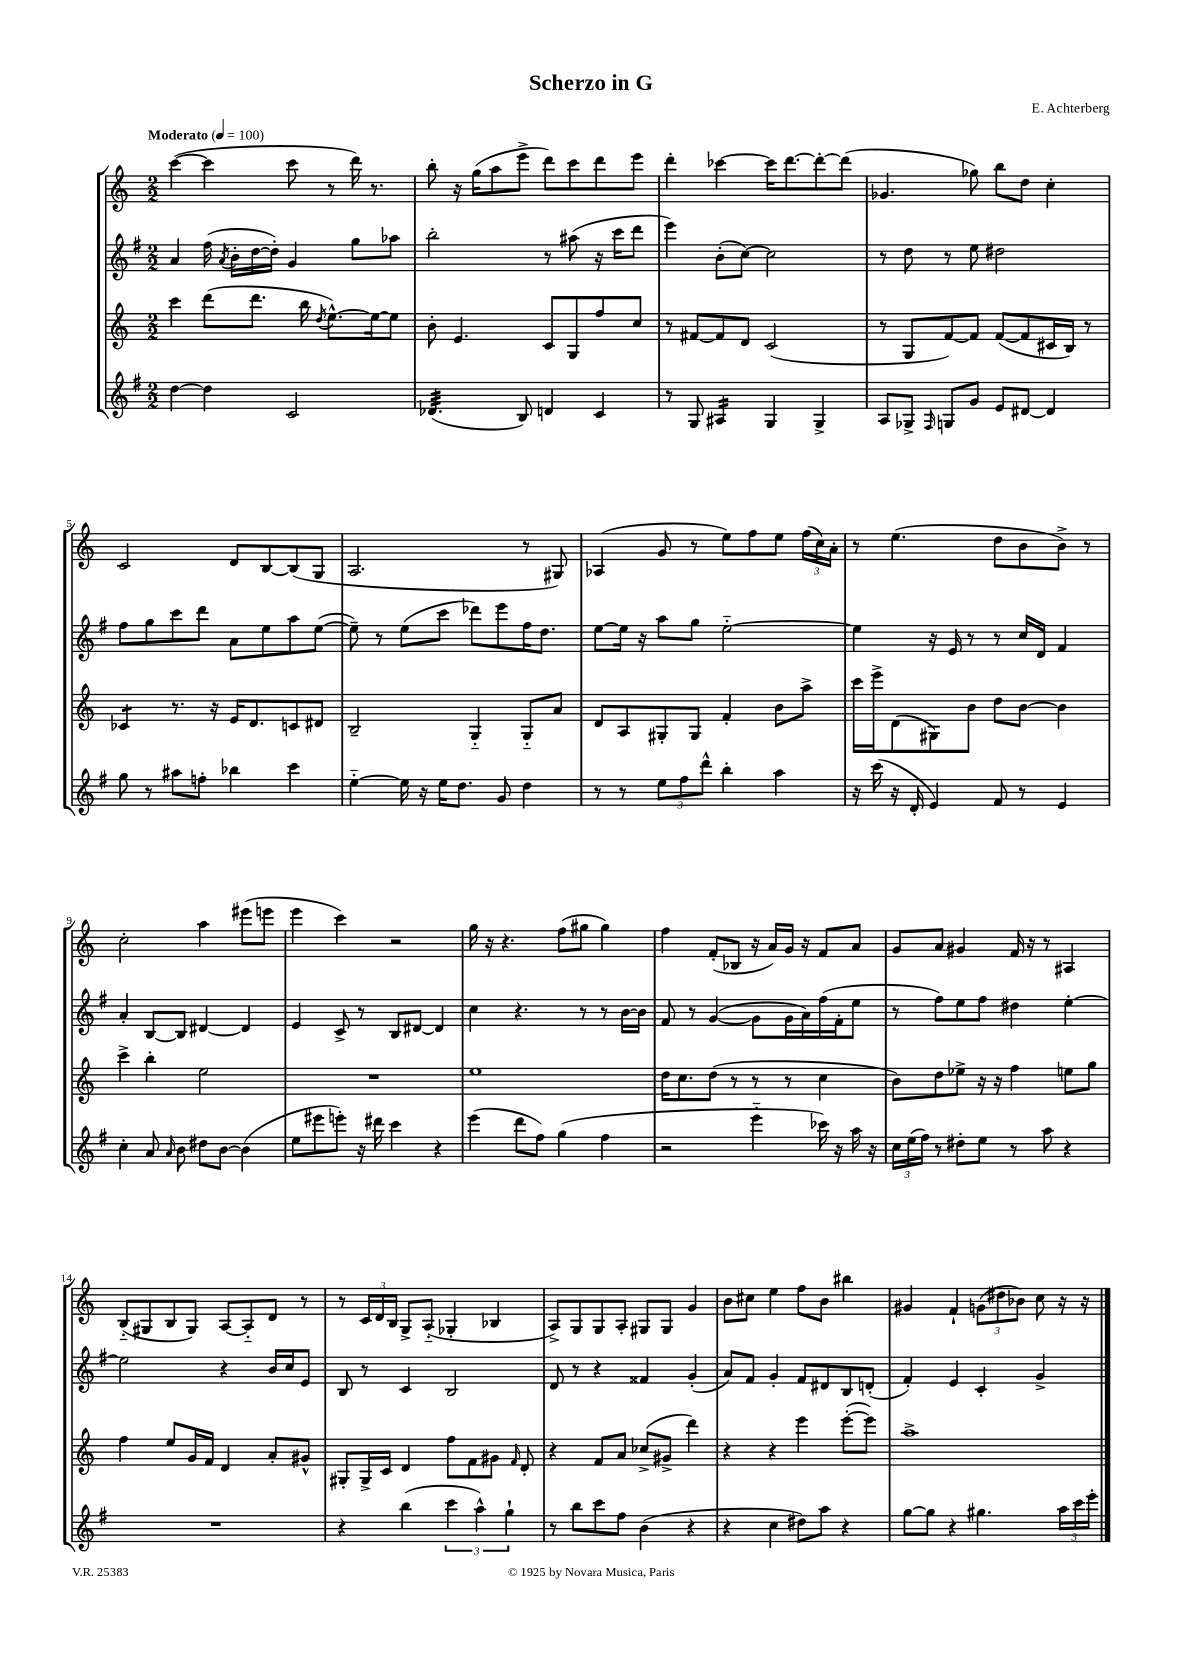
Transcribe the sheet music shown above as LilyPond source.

\header { title = "Scherzo in G" composer = "E. Achterberg" }
<<
\new StaffGroup <<
\new Staff = "s0" {
    \clef treble \key c \major \numericTimeSignature \time 2/2 \tempo "Moderato" 4 = 100
    \autoBeamOff c'''4~( c'''4 c'''8 r8 d'''16) r8. |
    b''8-. r16 g''16[( a''8 e'''8]-> d'''8[) c'''8 d'''8 e'''8] |
    d'''4-. ces'''4~ ces'''16[ d'''8.~ d'''8~-. d'''8]( |
    ges'4. ges''8) b''8[ d''8] c''4-. |
    c'2 d'8[ b8~ b8( g8] |
    a2. r8 gis8) |
    aes4( g'8 r8 e''8[) f''8 e''8] \tuplet 3/2 { f''16[( c''16) a'16]-. } |
    r8 e''4.( d''8[ b'8 b'8]->) r8 |
    c''2-. a''4 eis'''8[( e'''8] |
    e'''4 c'''4) r2 |
    g''16 r16 r4. f''8[( gis''8] gis''4) |
    f''4 f'8[-.( bes8] r16 a'16[) g'16] r16 f'8[ a'8] |
    g'8[ a'8] gis'4 f'16 r16 r8 ais4 |
    b8[-_( gis8 b8 gis8]) a8[~ a8-_ d'8] r8 |
    r8 \tuplet 3/2 { c'16[ d'16 b16] } g8[-> a8]-_( ges4-. bes4 |
    a8[->) g8 g8 a8]-. gis8[ gis8] g'4 |
    b'8[ cis''8] e''4 f''8[ b'8] bis''4 |
    gis'4 f'4-! \tuplet 3/2 { g'8[( dis''8 bes'8]) } c''8 r16 r16 \bar "|." |
}
\new Staff = "s1" {
    \clef treble \key g \major \numericTimeSignature \time 2/2
    \autoBeamOff a'4 fis''16( \acciaccatura { a'8 } b'16[-. d''16~ d''16]-.) g'4 g''8[ aes''8] |
    b''2-. r8 ais''8( r16 c'''16[ d'''8] |
    e'''4) b'8[-.( c''8]~) c''2 |
    r8 d''8 r8 e''8 dis''2 |
    fis''8[ g''8 c'''8 d'''8] a'8[ e''8 a''8 e''8]~( |
    e''8--) r8 e''8[( c'''8] des'''8[) e'''8 fis''16 d''8.] |
    e''8[~ e''16] r16 a''8[ g''8] e''2~-_ |
    e''4 r16 e'16 r8 r8 c''16[ d'16] fis'4 |
    a'4-. b8[~ b8] dis'4~ dis'4 |
    e'4 c'8-> r8 b8[ dis'8]~ dis'4 |
    c''4 r4. r8 r8 b'16[~ b'16] |
    fis'8 r8 g'4~( g'8[ g'16 a'16) fis''16( fis'16-. e''8] |
    r8 fis''8[) e''8 fis''8] dis''4 e''4~-. |
    e''2 r4 b'16[ c''16 e'8] |
    b8 r8 c'4 b2 |
    d'8 r8 r4 fisis'4 g'4-.( |
    a'8[) fis'8] g'4-. fis'8[ dis'8 b8 d'8]-.( |
    fis'4-.) e'4 c'4-. g'4-> \bar "|." |
}
\new Staff = "s2" {
    \clef treble \key c \major \numericTimeSignature \time 2/2
    \autoBeamOff c'''4 d'''8[( d'''8.] b''16 \acciaccatura { d''8 } e''8.[~-^) e''16~ e''8] |
    b'8-. e'4. c'8[ g8 f''8 c''8] |
    r8 fis'8[~ fis'8 d'8] c'2( |
    r8 g8[ f'8~) f'8] f'8[~( f'8 cis'16 b16]) r8 |
    ces'4:8 r8. r16 e'16[ d'8. c'8 dis'8] |
    b2-- g4-_ g8[-_ a'8] |
    d'8[ a8 gis8-. gis8] f'4-. b'8[ a''8]-> |
    c'''16[ e'''16-> d'8( gis8) b'8] d''8[ b'8]~ b'4 |
    c'''4-> b''4-. e''2 |
    R1 |
    e''1 |
    d''16[ c''8. d''8]( r8 r8 r8 c''4 |
    b'8[) d''8 ees''8]-> r16 r16 f''4 e''8[ g''8] |
    f''4 e''8[ g'16 f'16] d'4 a'8[-. gis'8]-^ |
    gis8[-. gis16-> c'16] d'4 f''8[ f'8 gis'8] \grace { f'16 } d'8-. |
    r4 f'8[ a'8] ces''8[->( gis'8]-> d'''4) |
    r4 r4 e'''4 e'''8[~-.( e'''8]) |
    a''1-> \bar "|." |
}
\new Staff = "s3" {
    \clef treble \key g \major \numericTimeSignature \time 2/2
    \autoBeamOff d''4~ d''4 c'2 |
    des'4.:32( b8) d'4 c'4 |
    r8 g8 ais4:16 g4 g4-> |
    a8[ ges8]-> \grace { fis16 } g8[ g'8] e'8[ dis'8]~ dis'4 |
    g''8 r8 ais''8[ f''8]-. bes''4 c'''4 |
    e''4~-_ e''16 r16 e''16[ d''8.] g'8 d''4 |
    r8 r8 \tuplet 3/2 { e''8[ fis''8 d'''8]-^ } b''4-. a''4 |
    r16 c'''16( r16 d'16-. e'4) fis'8 r8 e'4 |
    c''4-. a'8 \grace { a'16 } b'8 dis''8[ b'8]~ b'4( |
    e''8[ eis'''8 e'''8]-.) r16 dis'''16 c'''4 r4 |
    e'''4( d'''8[ fis''8]) g''4( fis''4 |
    r2 e'''4-_ ces'''16) r16 a''16 r16 |
    \tuplet 3/2 { c''16[ e''16( fis''16]) } r8 dis''8[-. e''8] r8 a''8 r4 |
    R1 |
    r4 b''4( \tuplet 3/2 { c'''4 a''4-^) g''4-! } |
    r8 b''8[ c'''8 fis''8] b'4( r4 |
    r4 c''4 dis''8[) a''8] r4 |
    g''8[~ g''8] r4 gis''4. \tuplet 3/2 { a''16[ c'''16 e'''16]-. } \bar "|." |
}
>>
>>
